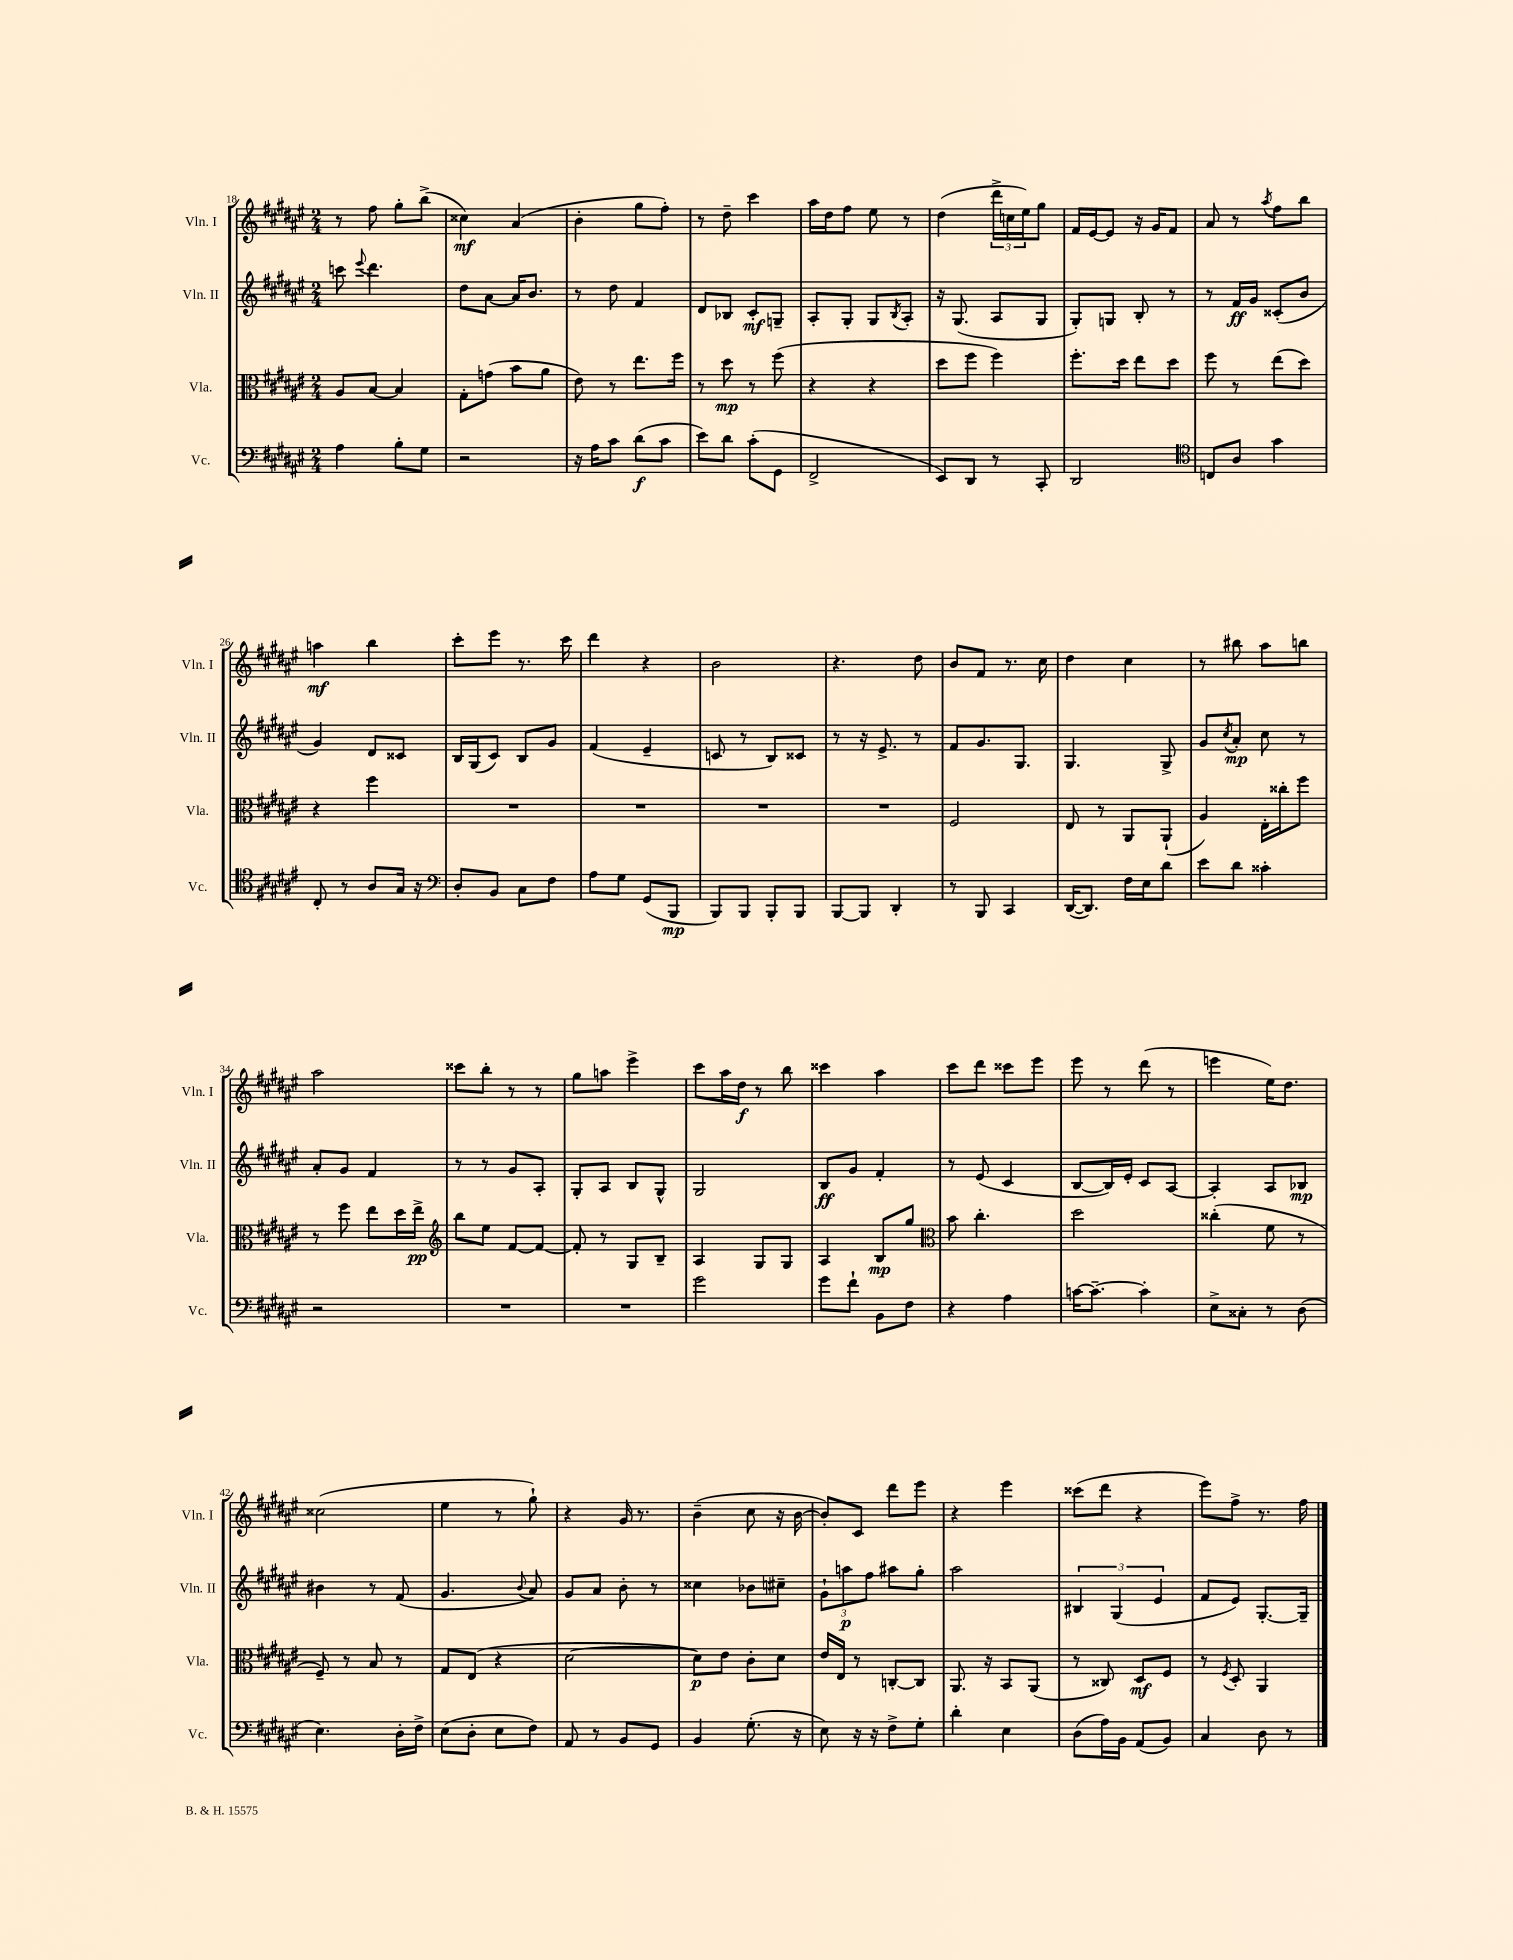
<<
\new StaffGroup <<
\new Staff = "s0" \with { instrumentName = "Vln. I" shortInstrumentName = "Vln. I" } {
    \clef treble \key fis \major \numericTimeSignature \time 2/4
    r8 fis''8 gis''8-. b''8->( |
    cisis''4\mf) ais'4( |
    b'4-. gis''8 fis''8-.) |
    r8 dis''8-- cis'''4 |
    ais''16 dis''16 fis''8 eis''8 r8 |
    dis''4( \tuplet 3/2 { dis'''16-> c''16 eis''16) } gis''8 |
    fis'16 eis'16~ eis'8 r16 gis'16 fis'8 |
    ais'8 r8 \acciaccatura { ais''8 } fis''8 b''8 |
    a''4\mf b''4 |
    cis'''8-. eis'''8 r8. cis'''16 |
    dis'''4 r4 |
    b'2 |
    r4. dis''8 |
    b'8 fis'8 r8. cis''16 |
    dis''4 cis''4 |
    r8 bis''8 ais''8 b''8 |
    ais''2 |
    cisis'''8 b''8-. r8 r8 |
    gis''8 a''8 eis'''4-> |
    cis'''8 ais''16 dis''16\f r8 b''8 |
    cisis'''4 ais''4 |
    cis'''8 dis'''8 cisis'''8 eis'''8 |
    eis'''8 r8 dis'''8( r8 |
    e'''4 eis''16) dis''8. |
    cisis''2( |
    eis''4 r8 gis''8-!) |
    r4 gis'16 r8. |
    b'4--( cis''8 r16 b'16~ |
    b'8-.) cis'8 dis'''8 eis'''8 |
    r4 eis'''4 |
    cisis'''8( dis'''8 r4 |
    eis'''8) fis''8-> r8. fis''16 \bar "|." |
}
\new Staff = "s1" \with { instrumentName = "Vln. II" shortInstrumentName = "Vln. II" } {
    \clef treble \key fis \major \numericTimeSignature \time 2/4
    c'''8 \appoggiatura { eis'''8 } dis'''4. |
    dis''8 ais'8~ ais'16 b'8. |
    r8 dis''8 fis'4 |
    dis'8 bes8 cis'8-.\mf g8-- |
    ais8-. gis8-. gis8 \acciaccatura { b8 } ais8-. |
    r16 gis8.( ais8 gis8 |
    gis8-.) g8 b8-. r8 |
    r8 fis'16\ff gis'16 cisis'8-.( b'8 |
    gis'4) dis'8 cisis'8 |
    b16 gis16( cis'8) b8 gis'8 |
    fis'4( eis'4-- |
    c'8 r8 b8) cisis'8 |
    r8 r16 eis'8.-> r8 |
    fis'8 gis'8. gis8. |
    gis4. gis8-> |
    gis'8 \acciaccatura { cis''8 } ais'8-.\mp cis''8 r8 |
    ais'8-. gis'8 fis'4 |
    r8 r8 gis'8 ais8-. |
    gis8-. ais8 b8 gis8-^ |
    gis2 |
    b8\ff gis'8 fis'4-. |
    r8 eis'8( cis'4 |
    b8~ b16) eis'16-. cis'8 ais8~ |
    ais4-. ais8 bes8\mp |
    bis'4 r8 fis'8( |
    gis'4. \appoggiatura { b'8 } ais'8) |
    gis'8 ais'8 b'8-. r8 |
    cisis''4 bes'8 cis''8-- |
    \tuplet 3/2 { gis'8-! a''8\p fis''8 } ais''8 gis''8-. |
    ais''2 |
    \tuplet 3/2 { bis4 gis4( eis'4 } |
    fis'8 eis'8) gis8.~-. gis16-- \bar "|." |
}
\new Staff = "s2" \with { instrumentName = "Vla." shortInstrumentName = "Vla." } {
    \clef alto \key fis \major \numericTimeSignature \time 2/4
    ais8 b8~ b4 |
    gis8-. g'8( b'8 ais'8 |
    eis'8) r8 eis''8. fis''16 |
    r8 dis''8\mp r8 fis''8( |
    r4 r4 |
    dis''8 fis''8 fis''4) |
    fis''8.-. dis''16 eis''8 dis''8 |
    fis''8 r8 eis''8( dis''8) |
    r4 fis''4 |
    R2 |
    R2 |
    R2 |
    R2 |
    fis2 |
    eis8 r8 ais,8 ais,8-!( |
    ais4) eis16-. cisis''16-. fis''8 |
    r8 fis''8 eis''8 dis''16 eis''16->\pp |
    \clef treble b''8 eis''8 fis'8~ fis'8~ |
    fis'8-. r8 gis8 b8-- |
    ais4 gis8 gis8 |
    ais4 b8\mp gis''8 |
    \clef alto b'8 cis''4.-. |
    dis''2 |
    cisis''4-.( fis'8 r8 |
    fis8--) r8 b8 r8 |
    gis8 eis8( r4 |
    dis'2~ |
    dis'8\p) eis'8 cis'8-. dis'8 |
    eis'16 eis16 r8 c8~-. c8 |
    ais,8. r16 b,8 ais,8( |
    r8 cisis8) dis8\mf fis8 |
    r8 \acciaccatura { fis8 } dis8-. ais,4 \bar "|." |
}
\new Staff = "s3" \with { instrumentName = "Vc." shortInstrumentName = "Vc." } {
    \clef bass \key fis \major \numericTimeSignature \time 2/4
    ais4 b8-. gis8 |
    r2 |
    r16 ais16 cis'8 dis'8\f( cis'8 |
    eis'8) dis'8 cis'8-.( gis,8 |
    fis,2-> |
    eis,8) dis,8 r8 cis,8-. |
    dis,2 |
    \clef tenor c8 ais8 gis'4 |
    cis8-. r8 ais8 gis16 r16 |
    \clef bass dis8-. b,8 cis8 fis8 |
    ais8 gis8 gis,8( b,,8\mp |
    b,,8) b,,8 b,,8-. b,,8 |
    b,,8~ b,,8 dis,4-. |
    r8 b,,8 cis,4 |
    dis,16~( dis,8.) fis16 eis16 dis'8 |
    eis'8 dis'8 cisis'4-. |
    r2 |
    R2 |
    R2 |
    gis'2 |
    gis'8 fis'8-! b,8 fis8 |
    r4 ais4 |
    c'16~ c'8.~-- c'4-. |
    eis8-> cisis8-. r8 dis8( |
    eis4.) dis16-. fis16-> |
    eis8( dis8-. eis8 fis8) |
    ais,8 r8 b,8 gis,8 |
    b,4 gis8.-.( r16 |
    eis8) r16 r16 fis8-> gis8-. |
    dis'4-. eis4 |
    dis8( ais16) b,16 ais,8( b,8) |
    cis4 dis8 r8 \bar "|." |
}
>>
>>
\layout { \context { \Score currentBarNumber = #18 } }
